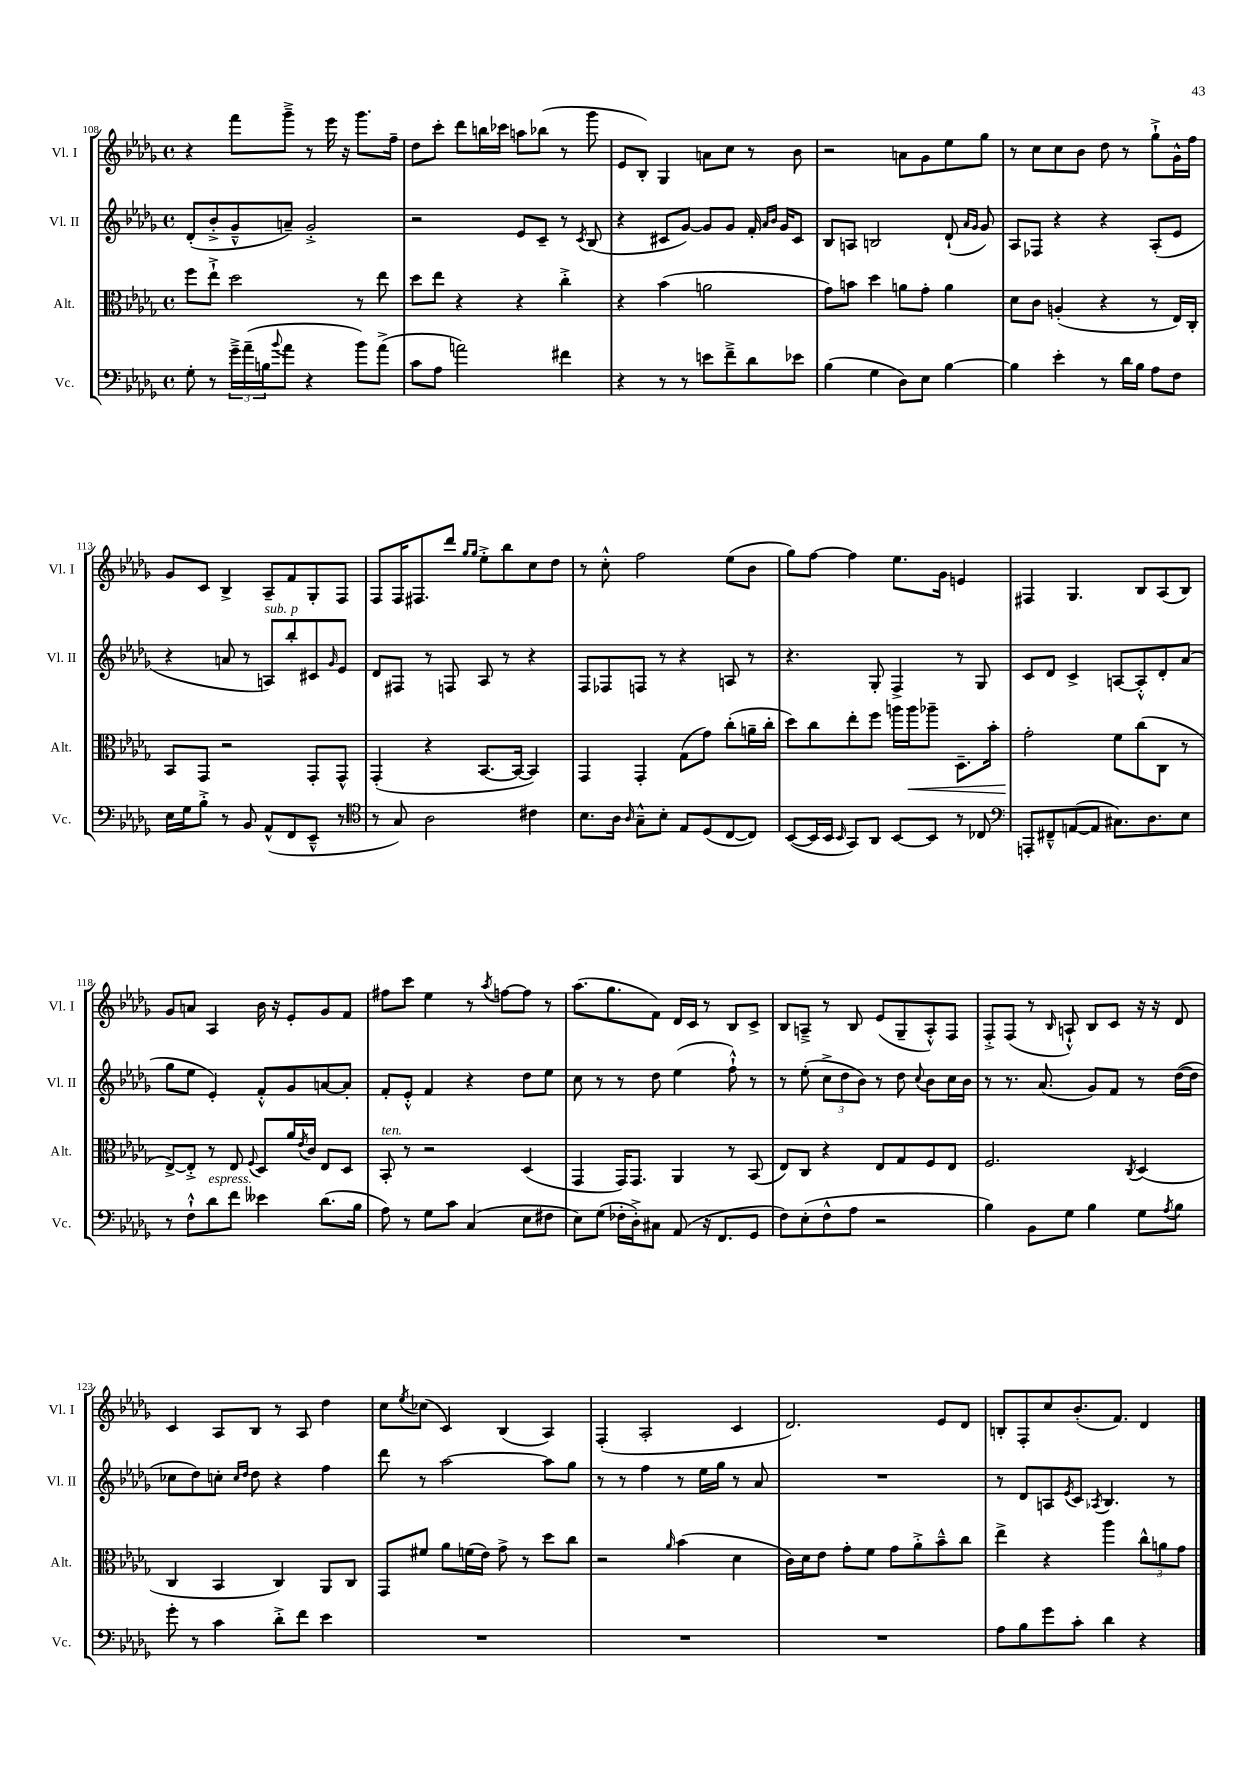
<<
\new StaffGroup <<
\new Staff = "s0" \with { instrumentName = "Vl. I" shortInstrumentName = "Vl. I" } {
    \clef treble \key des \major \defaultTimeSignature \time 4/4
    r4 f'''8 ges'''8---> r8 ees'''16 r16 ges'''8. f''16-- |
    des''8 c'''8-. des'''8 b''16 ces'''16 a''8 bes''8( r8 ges'''8 |
    ees'8 bes8-.) ges4 a'8 c''8 r8 bes'8 |
    r2 a'8 ges'8 ees''8 ges''8 |
    r8 c''8 c''8 bes'8 des''8 r8 ges''8-!-> ges'16-^ f''16 |
    ges'8 c'8 bes4-> aes8-- f'8 ges8-. f8 |
    f8 f16 fis8. des'''8 \grace { ges''16 ges''16 } ees''8-.-> bes''8 c''8 des''8 |
    r8 c''8-.-^ f''2 ees''8( bes'8 |
    ges''8) f''8~ f''4 ees''8. ges'16 e'4 |
    fis4 ges4. bes8 aes8( bes8) |
    ges'8 a'8 aes4 bes'16 r16 ees'8-. ges'8 f'8 |
    fis''8 c'''8 ees''4 r8 \acciaccatura { aes''8 } f''8~ f''8 r8 |
    aes''8.( ges''8. f'8) des'16 c'16 r8 bes8 c'8-> |
    bes8 a8---> r8 bes8 ees'8( ges8-- a8-.-^) f8 |
    f8-.-> f8( r8 \grace { bes16 } a8-!-^) bes8 c'8 r16 r16 des'8 |
    c'4 aes8 bes8 r8 aes8 des''4 |
    c''8 \acciaccatura { ees''8 } ces''8( c'4) bes4( aes4) |
    f4-.( aes2-. c'4 |
    des'2.) ees'8 des'8 |
    b8-. f8-. c''8 bes'8.-.( f'8.) des'4 \bar "|." |
}
\new Staff = "s1" \with { instrumentName = "Vl. II" shortInstrumentName = "Vl. II" } {
    \clef treble \key des \major \defaultTimeSignature \time 4/4
    des'8-.( bes'8-.-> ges'8---^ a'8--) ges'2-.-> |
    r2 ees'8 c'8-- r8 \acciaccatura { c'8 } bes8( |
    r4 cis'8 ges'8~) ges'8 ges'8 f'16-. \grace { aes'16 bes'16 } ges'16 cis'8 |
    bes8 a8 b2 des'8-!( \grace { aes'16 ges'16 } ges'8) |
    aes8 fes8 r4 r4 aes8-.( ees'8 |
    r4 a'8 r8 a8^\markup { \italic "sub. p" }) bes''8-. cis'8 \grace { ges'16 } ees'8 |
    des'8 fis8 r8 f8 aes8 r8 r4 |
    f8 fes8 f8 r8 r4 a8 r8 |
    r4. ges8-. f4-> r8 ges8 |
    c'8 des'8 c'4-> a8~ a8-.-^ des'8-. aes'8( |
    ges''8 ees''8 ees'4-.) f'8-.-^ ges'8 a'8~ a'8-. |
    f'8-. ees'8-.-^ f'4 r4 des''8 ees''8 |
    c''8 r8 r8 des''8 ees''4( f''8-!-^) r8 |
    r8 ees''8-.( \tuplet 3/2 { c''8-> des''8 bes'8) } r8 des''8 \appoggiatura { c''8 } bes'8 c''16 bes'16 |
    r8 r8. aes'8.( ges'8) f'8 r8 des''16~( des''16 |
    ces''8 des''8) c''8-. \grace { c''16 des''16 } des''8 r4 f''4 |
    des'''8 r8 aes''2~ aes''8 ges''8 |
    r8 r8 f''4 r8 ees''16 ges''16 r8 aes'8 |
    R1 |
    r8 des'8 a8 \acciaccatura { ees'8 } c'8 \acciaccatura { aes8 } bes4. r8 \bar "|." |
}
\new Staff = "s2" \with { instrumentName = "Alt." shortInstrumentName = "Alt." } {
    \clef alto \key des \major \defaultTimeSignature \time 4/4
    f''8 ees''8-!-> des''2 r8 ees''8 |
    des''8 ees''8 r4 r4 c''4-.-> |
    r4 bes'4( a'2 |
    ges'8) b'8 des''4 a'8 ges'8-. a'4 |
    des'8 c'8 a4-.( r4 r8 ees16) c16-. |
    bes,8 ges,8 r2 ges,8-. ges,8-^ |
    ges,4-.( r4 bes,8.~ bes,16~ bes,4) |
    ges,4 ges,4-. ges8( ges'8) c''8-.( a'16-- c''16-. |
    des''8) c''8 ees''8-. f''8 a''16 a''16\< aes''8-- des8.-- bes'16-. |
    ges'2-.\! f'8 c''8( c8 r8 |
    ees8~->) ees8-.-> r8 ees8 \appoggiatura { f8 } des8 aes'16 \acciaccatura { ees'8 } c'16 ees8 des8 |
    bes,8-.^\markup { \italic "ten." } r8 r2 des4( |
    ges,4 ges,16) ges,8. aes,4 r8 bes,8( |
    ees8) c8 r4 ees8 ges8 f8 ees8 |
    f2. \acciaccatura { c8 } des4( |
    c4 bes,4 c4) aes,8 c8 |
    ges,8 fis'8 aes'8 f'16( ees'16) ges'8-> r8 des''8 c''8 |
    r2 \grace { aes'16 } bes'4( des'4 |
    c'16) des'16 ees'8 ges'8-. f'8 ges'8 aes'8-.-> bes'8---^ c''8 |
    ees''4-> r4 aes''4 \tuplet 3/2 { c''8-^ a'8 ges'8 } \bar "|." |
}
\new Staff = "s3" \with { instrumentName = "Vc." shortInstrumentName = "Vc." } {
    \clef bass \key des \major \defaultTimeSignature \time 4/4
    ges8-. r8 \tuplet 3/2 { ges'16---> aes'16--( b16 } \appoggiatura { bes'8 } aes'8 r4 bes'8) aes'8->( |
    c'8 aes8 a'2) fis'4 |
    r4 r8 r8 e'8 f'8---> des'8 ees'8 |
    bes4( ges4 des8) ees8 bes4~ |
    bes4 ees'4-. r8 des'16 bes16 aes8 f8 |
    ees16 ges16 bes8-.-> r8 bes,8 aes,8-^( f,8 ees,8---^ r8 |
    \clef tenor r8 ges8) aes2 cis'4 |
    bes8. aes16 \grace { aes16 } ges8---^ bes8-. ees8 des8( c8~ c8) |
    bes,8~( bes,16 bes,16 \grace { bes,16 } ges,8) aes,8 bes,8~ bes,8 r8 ces8 |
    \clef bass a,,8-. fis,8---^ a,8~( a,8 cis8.) des8. ees8 |
    r8 f8-!-^ des'8^\markup { \italic "espress." } f'8 eeses'4 des'8.( bes16 |
    aes8) r8 ges8 c'8 c4( ees8 fis8 |
    ees8) ges8( fes16-. des16-.->) cis8 aes,8( r16 f,8. ges,8 |
    f8) ees8-.( f8-^ aes8 r2 |
    bes4) bes,8 ges8 bes4 ges8 \acciaccatura { aes8 } bes8 |
    ges'8-. r8 c'4 des'8-.-> f'8 ees'4 |
    R1 |
    R1 |
    R1 |
    aes8 bes8 ges'8 c'8-. des'4 r4 \bar "|." |
}
>>
>>
\layout { \context { \Score currentBarNumber = #108 } }
